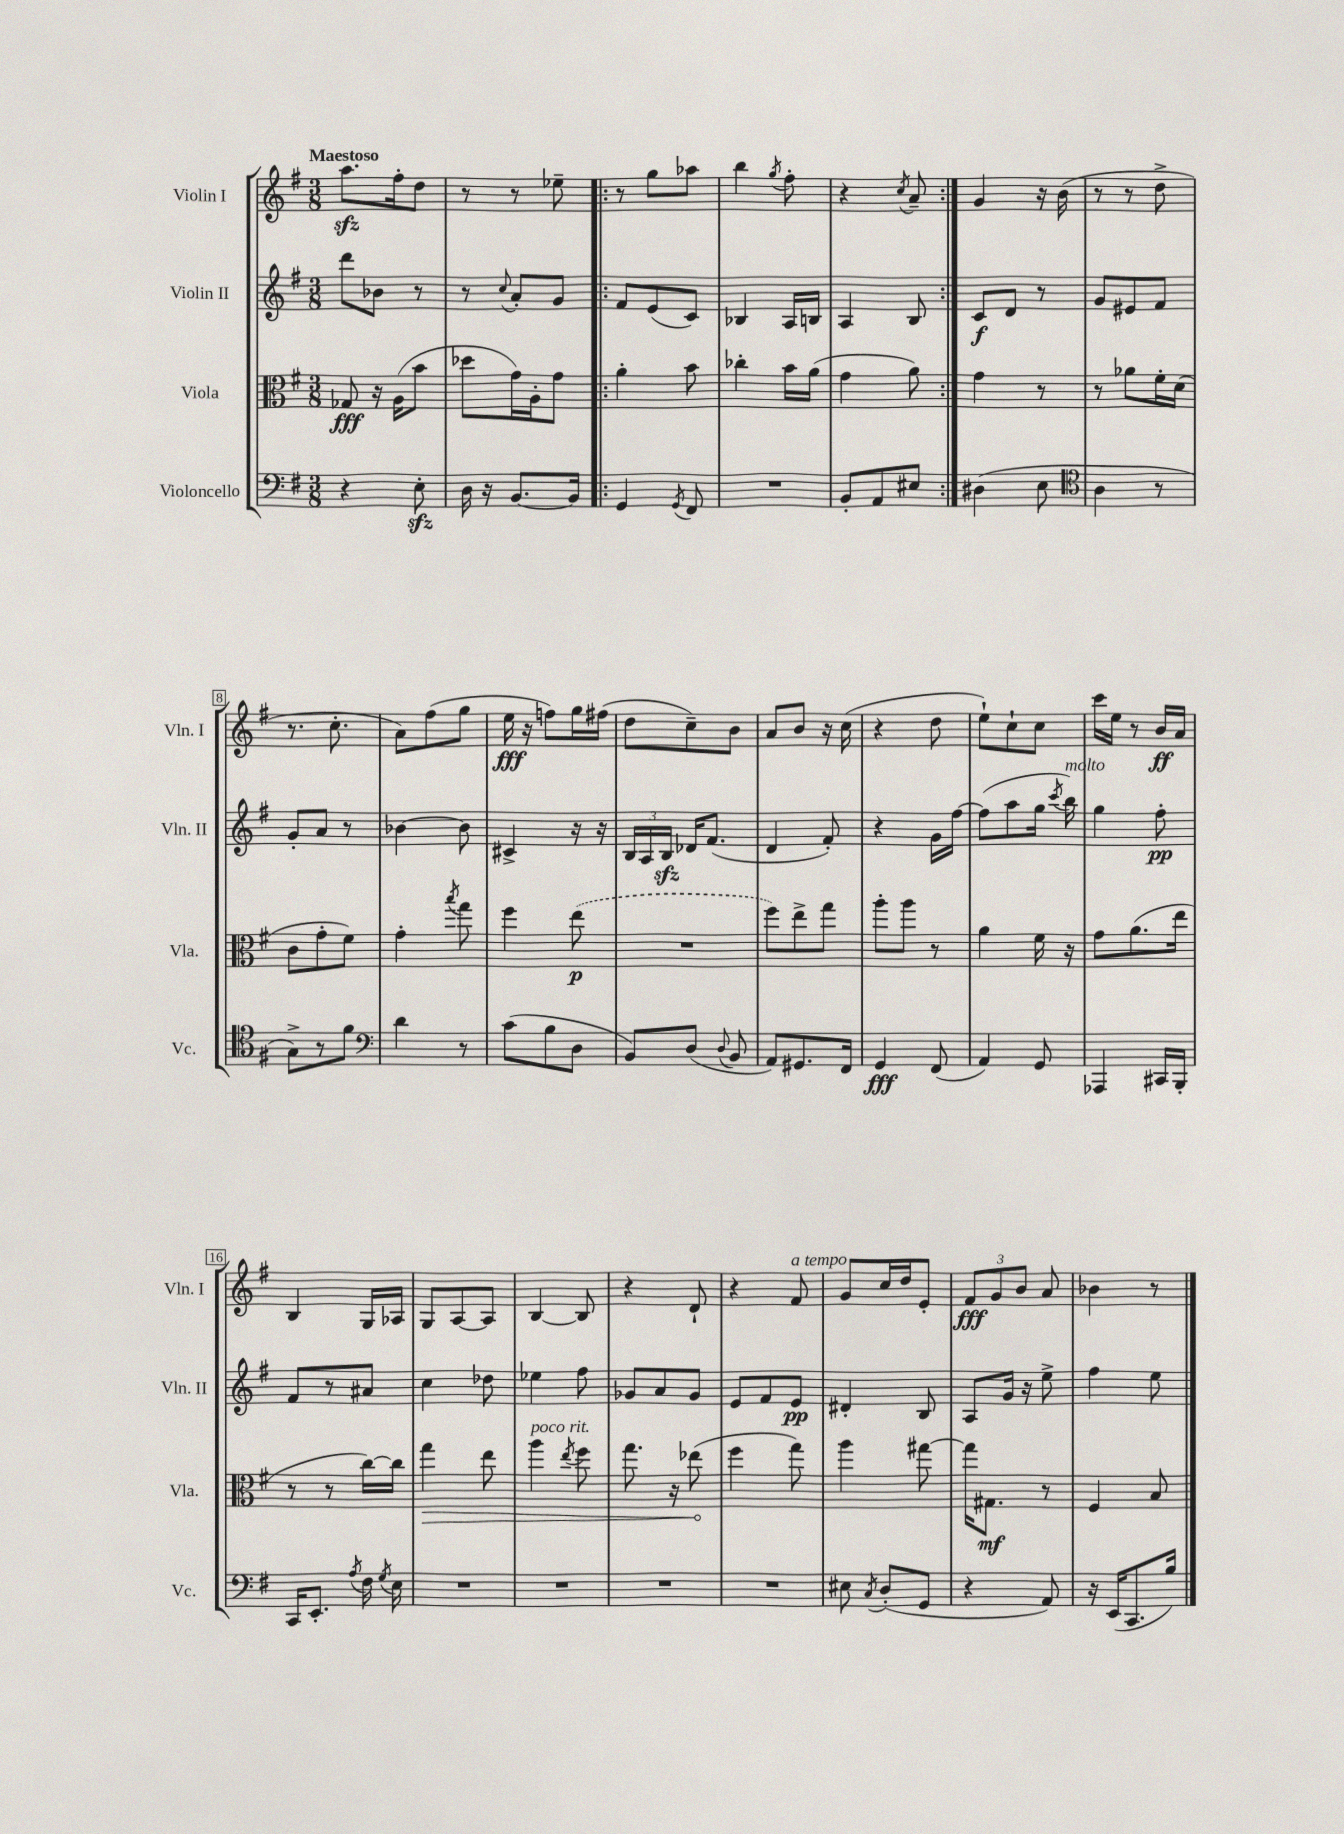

**kern	**kern	**kern	**kern
*staff4	*staff3	*staff2	*staff1
*clefF4	*clefC3	*clefG2	*clefG2
*k[f#]	*k[f#]	*k[f#]	*k[f#]
*M3/8	*M3/8	*M3/8	*M3/8
4r	8G-	8ddd	8.aa
.	16r	8b-	.
.	(16A	.	16ff#'
8E'	8b	8r	8dd
=	=	=	=
16D	8dd-	8r	8r
16r	.	.	.
.	.	8qqcc	.
[8.BB	16g)	8a'	8r
.	16A'	.	.
.	8g	8g	8ee-~
16BB]	.	.	.
=!|:	=!|:	=!|:	=!|:
4GG	4a'	8f#	8r
.	.	(8e	8gg
8qGG	.	.	.
8FF#	8b	8c)	8aa-
=	=	=	=
4.r	4cc-'	4B-	4bb
.	.	.	8qgg
.	16b	16A	8ff#'
.	(16a	16B	.
=	=	=	=
8BB'	4g	4A	4r
8AA	.	.	.
.	.	.	8qcc
8E#	8a)	8B	8a~
=:|!	=:|!	=:|!	=:|!
(4D#	4g	8c	4g
.	.	8d	.
8E	8r	8r	16r
.	.	.	(16b
=	=	=	=
*clefC4	*	*	*
4A	8r	8g	8r
.	8a-	8e#	8r
8r	16f#'	8f#	8dd^
.	(16d	.	.
=	=	=	=
8G^)	8c	8g'	8.r
8r	8g'	8a	.
.	.	.	8.cc'
8f#	8f#)	8r	.
=	=	=	=
*clefF4	*	*	*
4d	4g'	[4b-	8a)
.	.	.	(8ff#
.	8qbb	.	.
8r	8gg	8b-]	8gg
=	=	=	=
(8c	4ff#	4c#^	16ee
.	.	.	16r
8B	.	.	8ff)
8D	(8ee	16r	16gg
.	.	16r	(16ff#
=	=	=	=
8BB)	4.r	24B	8dd
.	.	24A	.
.	.	24B	.
(8D	.	16d-	8cc~)
.	.	(8.f#	.
8qqD	.	.	.
8BB	.	.	8b
=	=	=	=
8AA)	8ff#)	4d	8a
8.GG#	8ee^	.	8b
.	8gg	8f#')	16r
16FF#	.	.	(16cc
=	=	=	=
4GG	8aa'	4r	4r
.	8aa	.	.
(8FF#	8r	16g	8dd
.	.	[16ff#	.
=	=	=	=
4AA)	4a	(8ff#]	8ee`)
.	.	8aa	8cc`
8GG	16f#	16gg	8cc
.	.	8qccc	.
.	16r	16bb)	.
=	=	=	=
4AAA-	8g	4gg	16ccc
.	.	.	16ee
.	(8.a	.	8r
16CC#	.	8ff#'	16b
16BBB'	16ee	.	16a
=	=	=	=
16CC	8r	8f#	4B
8.EE'	.	.	.
.	8r	8r	.
8qA	.	.	.
16F#	[16cc)	8a#	16G
8qG	.	.	.
16E	16cc]	.	16A-
=	=	=	=
4.r	4gg	4cc	8G
.	.	.	[8A
.	8ee	8dd-	8A]
=	=	=	=
4.r	4aa	4ee-	[4B
.	8qee	.	.
.	8ff#	8ff#	8B]
=	=	=	=
4.r	8.gg	8g-	4r
.	.	8a	.
.	16r	.	.
.	(8ee-	8g-	8d`
=	=	=	=
4.r	4ff#	8e	4r
.	.	8f#	.
.	8gg)	8e	8f#
=	=	=	=
8E#	4aa	4d#'	8g
8qC	.	.	.
(8D'	.	.	16cc
.	.	.	16dd
8GG	[8gg#	8B	8e'
=	=	=	=
4r	16gg#]	8A	12f#
.	8.G#	.	.
.	.	.	12g
.	.	16g	.
.	.	.	12b
.	.	16r	.
8AA)	8r	8ee^	8a
=	=	=	=
16r	4F#	4ff#	4b-
(16EE	.	.	.
8.CC	.	.	.
.	8B	8ee	8r
16B)	.	.	.
==	==	==	==
*-	*-	*-	*-
